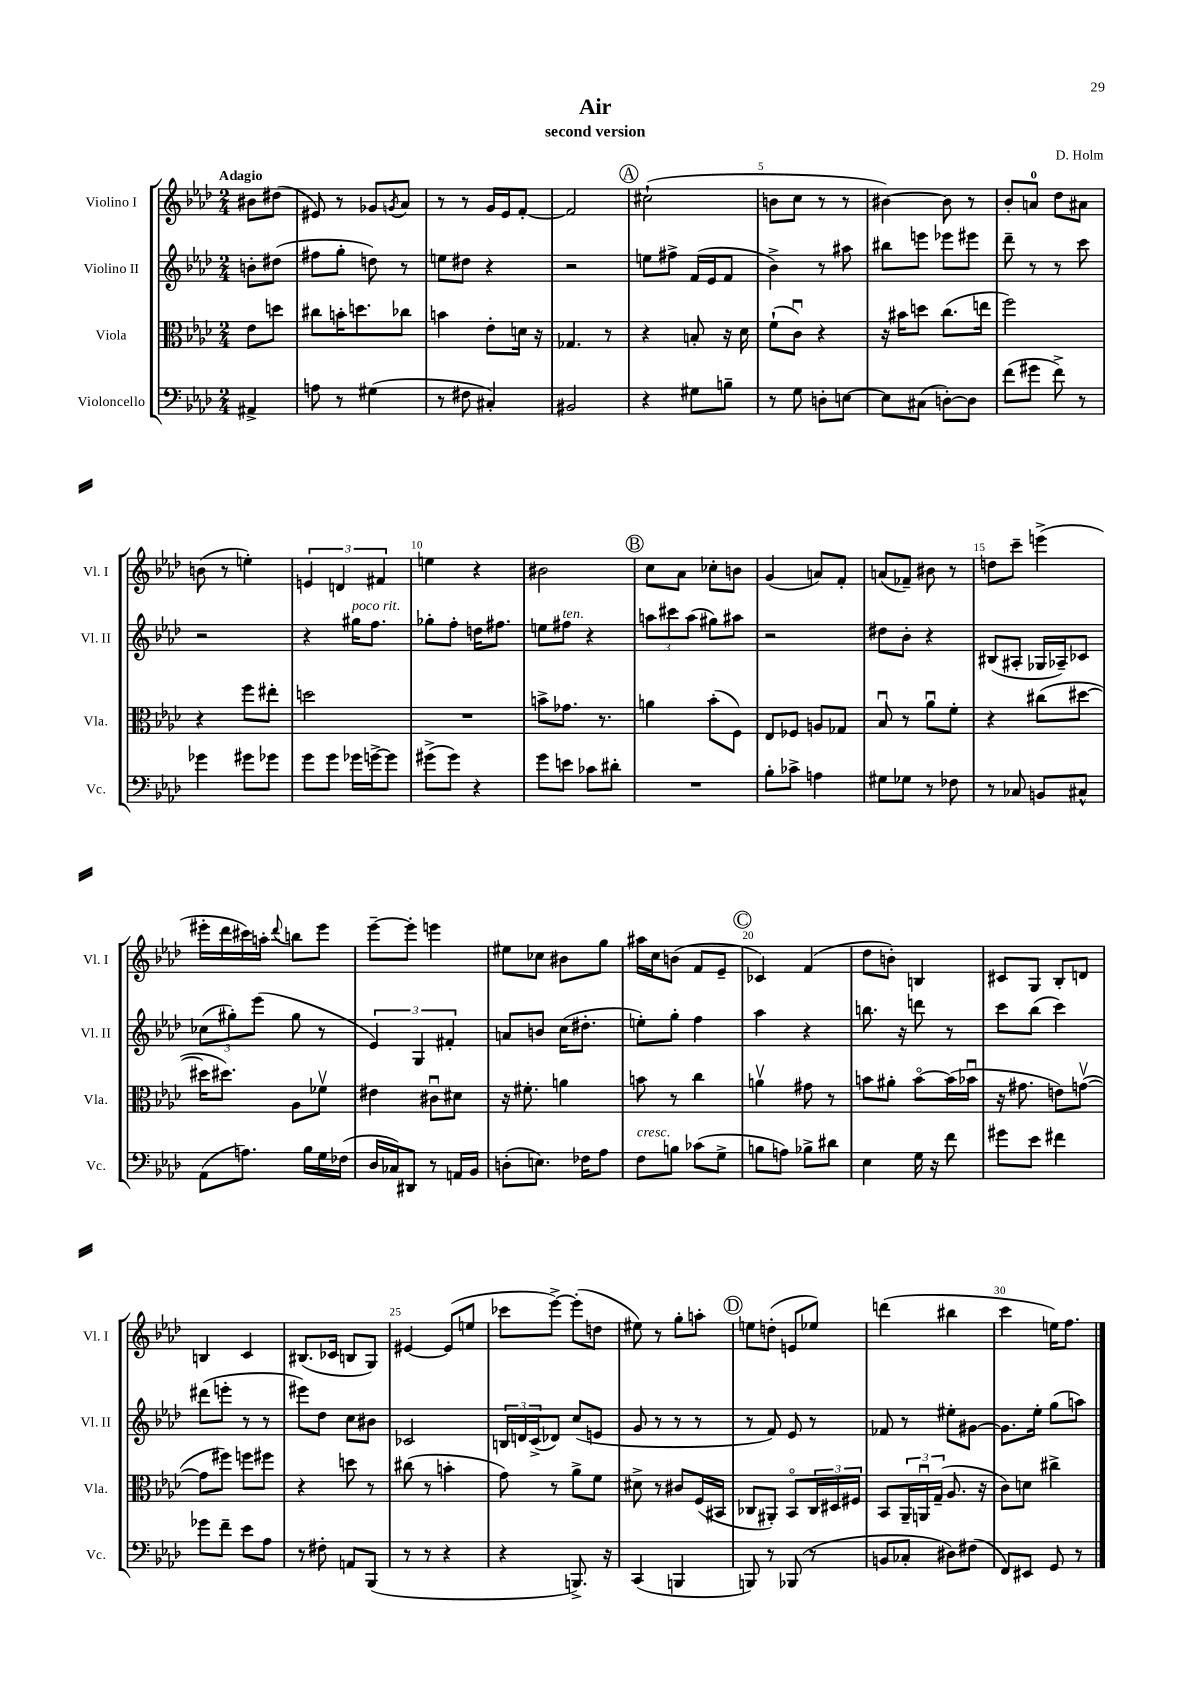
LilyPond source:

\header { title = "Air" composer = "D. Holm" subtitle = "second version" }
<<
\new StaffGroup <<
\new Staff = "s0" \with { instrumentName = "Violino I" shortInstrumentName = "Vl. I" } {
    \clef treble \key aes \major \numericTimeSignature \time 2/4 \partial 4 \tempo "Adagio"
    bis'8 dis''8( |
    eis'8) r8 ges'8 \acciaccatura { g'8 } aes'8 |
    r8 r8 g'16 ees'16 f'8~-. |
    f'2 |
    \mark \markup { \circle "A" } cis''2-!( |
    b'8 c''8 r8 r8 |
    bis'4~) bis'8 r8 |
    bes'8-. a'8-0 des''8 ais'8 |
    b'8( r8 e''4-.) |
    \tuplet 3/2 { e'4 d'4 fis'4 } |
    e''4 r4 |
    bis'2 |
    \mark \markup { \circle "B" } c''8 aes'8 ces''8-. b'8 |
    g'4( a'8) f'8-. |
    a'8( fes'8--) bis'8 r8 |
    d''8 c'''8-- e'''4->( |
    eis'''16-. des'''16 cis'''16) a''16-. \appoggiatura { des'''8 } b''8 eis'''8 |
    ees'''8~-- ees'''8-. e'''4 |
    eis''8 ces''8 bis'8 g''8 |
    ais''16 c''16 b'8( f'8 ees'8-- |
    \mark \markup { \circle "C" } ces'4) f'4( |
    des''8 b'8-.) b4 |
    cis'8 g8 bes8-. d'8 |
    b4 c'4 |
    bis8.( ces'16 b8 g8) |
    eis'4~ eis'8( e''8 |
    ces'''8 ees'''8~->) ees'''8-.( d''8 |
    eis''8) r8 g''8-. a''8-. |
    \mark \markup { \circle "D" } e''8 d''8-.( e'8 ees''8) |
    d'''4( bis''4 |
    c'''4 e''16) f''8. \bar "|." |
}
\new Staff = "s1" \with { instrumentName = "Violino II" shortInstrumentName = "Vl. II" } {
    \clef treble \key aes \major \numericTimeSignature \time 2/4 \partial 4
    b'8-. dis''8( |
    fis''8 g''8-. d''8) r8 |
    e''8 dis''8 r4 |
    r2 |
    \mark \markup { \circle "A" } e''8 fis''8-> f'16( ees'16 f'8 |
    bes'4->) r8 ais''8 |
    bis''8 e'''8 ees'''8 eis'''8 |
    des'''8-- r8 r8 c'''8 |
    r2 |
    r4 gis''16^\markup { \italic "poco rit." } f''8. |
    ges''8-. f''8-. d''16 fis''8. |
    e''8 fis''8^\markup { \italic "ten." } r4 |
    \mark \markup { \circle "B" } \tuplet 3/2 { a''8 cis'''8 a''8( } gis''8) ais''8 |
    r2 |
    dis''8 bes'8-. r4 |
    bis8( ais8-. ges16 aes16--) ces'8 |
    \tuplet 3/2 { ces''8( gis''8-.) ees'''8( } gis''8 r8 |
    \tuplet 3/2 { ees'4) g4 fis'4-. } |
    a'8 b'8 c''16( dis''8.-. |
    e''8-.) g''8-. f''4 |
    \mark \markup { \circle "C" } aes''4 r4 |
    b''8. r16 d'''8 r8 |
    c'''8 bes''8( c'''4) |
    dis'''8( e'''8-. r8 r8 |
    eis'''8) des''8 c''8 bis'8 |
    ces'2 |
    \tuplet 3/2 { b16 d'16 c'16->( } des'8) c''8( e'8 |
    g'8 r8 r8 r8 |
    \mark \markup { \circle "D" } r8 f'8) ees'8 r8 |
    fes'8 r8 eis''8-. gis'8~ |
    gis'8. ees''16-. g''8( a''8) \bar "|." |
}
\new Staff = "s2" \with { instrumentName = "Viola" shortInstrumentName = "Vla." } {
    \clef alto \key aes \major \numericTimeSignature \time 2/4 \partial 4
    ees'8 d''8 |
    cis''8 b'16-. d''8. ces''8 |
    b'4 ees'8-. d'16 r16 |
    ges4. r8 |
    \mark \markup { \circle "A" } r4 b8-. r16 des'16 |
    f'8-!( c'8\downbow) r4 |
    r16 bis'16 d''8 c''8.( e''16 |
    f''2) |
    r4 f''8 eis''8-. |
    d''2 |
    R2 |
    b'8-> ges'8. r8. |
    \mark \markup { \circle "B" } a'4 bes'8-.( f8) |
    ees8 fes8 a8 ges8 |
    bes8\downbow r8 aes'8\downbow f'8-. |
    r4 cis''8( dis''8~ |
    dis''16 dis''8.) aes8 fes'8\upbow |
    eis'4 cis'8\downbow dis'8 |
    r16 fis'8.-. a'4 |
    b'8 r8 c''4 |
    \mark \markup { \circle "C" } a'4\upbow gis'8 r8 |
    b'8 ais'8-. b'8~\flageolet b'16( bes'16\downbow |
    r16 gis'8. e'8) g'8~\upbow( |
    g'8 fis''8) f''8 fis''8 |
    r4 d''8 r8 |
    cis''8( r8 b'4-. |
    g'8) r8 aes'8-> f'8 |
    dis'8-> r8 cis'8 f16( bis,16 |
    \mark \markup { \circle "D" } ces8 ais,8-.) bes,8\flageolet \tuplet 3/2 { ces16 dis16 fis16 } |
    bes,8 \tuplet 3/2 { aes,16-- a,16\downbow g16--( } aes8. r16 |
    c'8) d'8 cis''4-> \bar "|." |
}
\new Staff = "s3" \with { instrumentName = "Violoncello" shortInstrumentName = "Vc." } {
    \clef bass \key aes \major \numericTimeSignature \time 2/4 \partial 4
    ais,4-> |
    a8 r8 gis4( |
    r8 fis8 cis4-.) |
    bis,2 |
    \mark \markup { \circle "A" } r4 gis8 b8-- |
    r8 g8 d8-. e8~ |
    e8 cis8( d8~-.) d8 |
    f'8( gis'8 f'8->) r8 |
    ges'4 gis'8 ges'8 |
    g'8 g'8 ges'16 g'16~-> g'8 |
    gis'8->( gis'8) r4 |
    g'8 e'8 ces'8 dis'8-. |
    \mark \markup { \circle "B" } R2 |
    bes8-. ces'8-> a4 |
    gis8 ges8 r8 fes8 |
    r8 ces8 b,8 cis8-^ |
    aes,8( a8.) bes16 g16 fes16( |
    des16 ces16) dis,8 r8 a,16 bes,16 |
    d8-.( e8.) fes16 aes8 |
    f8^\markup { \italic "cresc." } b8 ces'8( g8-> |
    \mark \markup { \circle "C" } b8 a8) bes8-> dis'8 |
    ees4 g16 r16 f'8 |
    gis'8 ees'8 fis'4 |
    ges'8 f'8-- ees'8 aes8 |
    r8 fis8-. a,8 bes,,8( |
    r8 r8 r4 |
    r4 b,,8.->) r16 |
    c,4( b,,4 |
    \mark \markup { \circle "D" } b,,8) r8 bes,,8( r8 |
    b,8 ces8-. dis8) fis8( |
    f,8) eis,8 g,8 r8 \bar "|." |
}
>>
>>
\layout { \context { \Score \override BarNumber.break-visibility = ##(#f #t #t) barNumberVisibility = #(every-nth-bar-number-visible 5) } }
